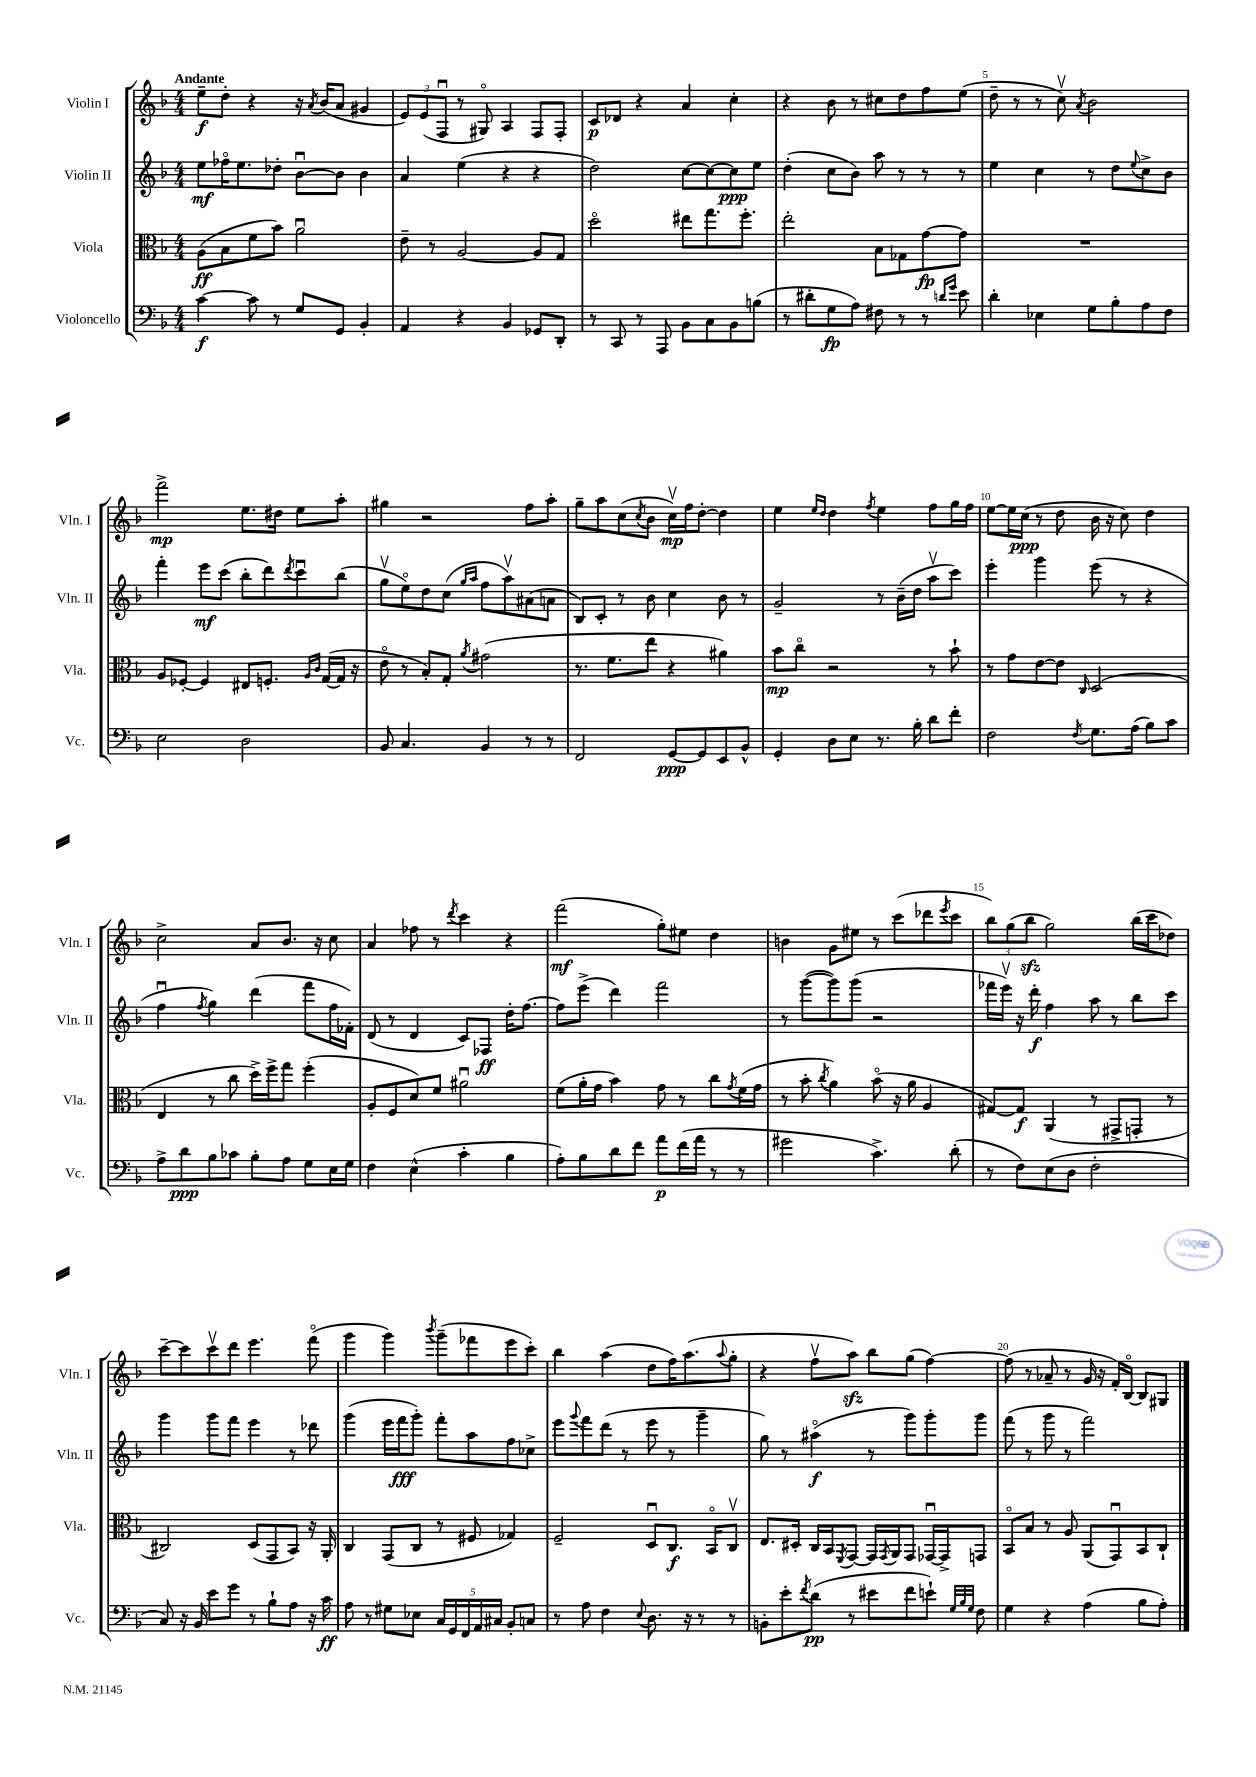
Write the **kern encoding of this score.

**kern	**dynam	**kern	**dynam	**kern	**dynam	**kern	**dynam
*part4	*part4	*part3	*part3	*part2	*part2	*part1	*part1
*staff4	*staff4	*staff3	*staff3	*staff2	*staff2	*staff1	*staff1
*I"Violoncello	*	*I"Viola	*	*I"Violin II	*	*I"Violin I	*
*I'Vc.	*	*I'Vla.	*	*I'Vln. II	*	*I'Vln. I	*
*clefF4	*	*clefC3	*	*clefG2	*	*clefG2	*
*k[b-]	*	*k[b-]	*	*k[b-]	*	*k[b-]	*
*M4/4	*	*M4/4	*	*M4/4	*	*M4/4	*
=1	=1	=1	=1	=1	=1	=1	=1
!	!	!	!	!	!	!LO:TX:a:B:t=Andante	!
[4c\	f	(8A\L	ff	8ee\L	mf	8ee~\L	f
.	.	8B-\	.	16ff-X\K	.	8dd'\J	.
.	.	.	.	8.ee\	.	.	.
8c\]	.	8f\	.	.	.	4r	.
8r	.	8b-\J)	.	8dd-X'\J	.	.	.
8G/L	.	2au\	.	[8b-u\L	.	16r	.
.	.	.	.	.	.	8qa/	.
.	.	.	.	.	.	(16b-/KL	.
8GG/J	.	.	.	8b-\J]	.	8a/J	.
4BB-'/	.	.	.	4b-\	.	4g#X/	.
=2	=2	=2	=2	=2	=2	=2	=2
4AA/	.	8e~\	.	4a/	.	12e/L)	.
.	.	.	.	.	.	(12e/	.
.	.	8r	.	.	.	.	.
.	.	.	.	.	.	12Fu/J	.
4r	.	[2A/	.	(4ee\	.	8r	.
.	.	.	.	.	.	8G#X/)	.
4BB-/	.	.	.	4r	.	4A/	.
8GG-X/L	.	8A/L]	.	4r	.	8F/L	.
8DD'/J	.	8G/J	.	.	.	8F'/J	.
=3	=3	=3	=3	=3	=3	=3	=3
8r	.	2dd\	.	2dd\)	.	8c/L	p
8CC/	.	.	.	.	.	8d-X/J	.
8r	.	.	.	.	.	4r	.
8AAA/	.	.	.	.	.	.	.
8BB-\L	.	8ee#X\L	.	[8cc\L	.	4a/	.
8C\	.	8.gg\	.	8cc\_	.	.	.
8BB-\	.	.	.	8cc\]	ppp	4cc'\	.
.	.	8.ff'\J	.	.	.	.	.
(8Bn\J	.	.	.	8ee\J	.	.	.
=4	=4	=4	=4	=4	=4	=4	=4
8r	.	2ee'\	.	(4dd'\	.	4r	.
8d#X'\L	.	.	.	.	.	.	.
8G\	fp	.	.	8cc\L	.	8b-\	.
8A\J)	.	.	.	8b-\J)	.	8r	.
8F#X\	.	8B-\L	.	8aa\	.	8cc#X\L	.
8r	.	8G-X\	.	8r	.	8dd\	.
8r	.	[8g\	fp	8r	.	8ff\	.
16qqdn/LL	.	.	.	.	.	.	.
16qqg/JJ	.	.	.	.	.	.	.
8e\	.	8g\J]	.	8r	.	(8ee\J	.
=5	=5	=5	=5	=5	=5	=5	=5
4d'\	.	1r	.	4ee\	.	8dd~\	.
.	.	.	.	.	.	8r	.
4E-X\	.	.	.	4cc\	.	8r	.
.	.	.	.	.	.	8ccv\)	.
.	.	.	.	.	.	8qa/	.
8G\L	.	.	.	8r	.	2b-\	.
8B-'\	.	.	.	8dd\L	.	.	.
.	.	.	.	8qqee/	.	.	.
8A\	.	.	.	8cc^\	.	.	.
8F\J	.	.	.	8b-\J	.	.	.
!!LO:LB:g=z
=6	=6	=6	=6	=6	=6	=6	=6
2E\	.	8A/L	.	4fff'\	.	2fff^\	mp
.	.	[8F-X'/J	.	.	.	.	.
.	.	4F-/]	.	8eee\L	mf	.	.
.	.	.	.	(8ccc\J	.	.	.
2D\	.	8E#X/L	.	8bb-'\L	.	8.ee\L	.
.	.	8.Fn'/J	.	8ddd\)	.	.	.
.	.	.	.	.	.	16dd#X\Jk	.
.	.	.	.	8qddd/	.	.	.
.	.	.	.	8cccu\	.	8ee\L	.
.	.	16qqA/LL	.	.	.	.	.
.	.	16qqc/JJ	.	.	.	.	.
.	.	([16G/LL	.	.	.	.	.
.	.	16G/JJ]	.	(8bb-\J	.	8aa'\J	.
.	.	16r	.	.	.	.	.
=7	=7	=7	=7	=7	=7	=7	=7
8BB-/	.	8e\	.	8ggv\L	.	4gg#X\	.
4.C/	.	8r	.	8ee\)	.	.	.
.	.	8B-'/L)	.	8dd\	.	2r	.
.	.	8G'/J	.	(8cc\J	.	.	.
.	.	.	.	16qqgg/LL	.	.	.
.	.	8qa/	.	16qqaa/JJ	.	.	.
4BB-/	.	(2g#X\	.	8ff\L	.	.	.
.	.	.	.	8aav\)	.	.	.
8r	.	.	.	(8a#X\	.	8ff\L	.
8r	.	.	.	8an\J	.	8aa'\J	.
=8	=8	=8	=8	=8	=8	=8	=8
2FF/	.	8.r	.	8B-/L)	.	8gg~\L	.
.	.	.	.	8c'/J	.	8aa\	.
.	.	8.f\L	.	.	.	.	.
.	.	.	.	8r	.	(8cc\	.
.	.	.	.	.	.	8qcc/	.
.	.	8ee\J	.	8b-\	.	8b-\J	.
[8GG/L	ppp	4r	.	4cc\	.	16ccv\LL)	mp
.	.	.	.	.	.	16ff\J	.
8GG/]	.	.	.	.	.	[8dd'\J	.
8EE/	.	4a#X\)	.	8b-\	.	4dd\]	.
8BB-^^/J	.	.	.	8r	.	.	.
=9	=9	=9	=9	=9	=9	=9	=9
4GG'/	.	8b-\L	mp	2g~/	.	4ee\	.
.	.	8cc\J	.	.	.	.	.
.	.	.	.	.	.	16qqee/LL	.
.	.	.	.	.	.	16qqdd/JJ	.
8D\L	.	2r	.	.	.	4dd\	.
8E\J	.	.	.	.	.	.	.
.	.	.	.	.	.	8qff/	.
8.r	.	.	.	8r	.	4ee\	.
.	.	.	.	(16b-~\LL	.	.	.
16B-'\	.	.	.	16dd\JJ	.	.	.
8d\L	.	8r	.	8aav\L	.	8ff\L	.
8f'\J	.	8b-`\	.	8ccc\J)	.	16gg\L	.
.	.	.	.	.	.	16ff\JJ	.
=10	=10	=10	=10	=10	=10	=10	=10
2F\	.	8r	.	4eee'\	.	[8ee\L	.
.	.	8g\L	.	.	.	16ee\L]	.
.	.	.	.	.	.	(16cc\JJ	ppp
.	.	[8e\	.	4ggg\	.	8r	.
.	.	8e\J]	.	.	.	8dd\	.
8qF/	.	16qqC/	.	.	.	.	.
8.G\L	.	(2D/	.	(8eee\	.	16b-\	.
.	.	.	.	.	.	16r	.
.	.	.	.	8r	.	8cc\)	.
(16A\Jk	.	.	.	.	.	.	.
8B-\L)	.	.	.	4r	.	4dd\	.
8c\J	.	.	.	.	.	.	.
!!LO:LB:g=z
=11	=11	=11	=11	=11	=11	=11	=11
8A^\L	.	4E/	.	4ffu\	.	2cc^\	.
8d\	ppp	.	.	.	.	.	.
.	.	.	.	8qff/	.	.	.
8B-\	.	8r	.	4gg\)	.	.	.
8c-X\J	.	8cc\	.	.	.	.	.
8B-'\L	.	16dd^\LL)	.	(4ddd\	.	8a/L	.
.	.	16ff^\J	.	.	.	.	.
8A\J	.	8gg\J	.	.	.	8.b-/J	.
8G\L	.	(4ff'\	.	8fff\L	.	.	.
.	.	.	.	.	.	16r	.
16E\L	.	.	.	16ff\L	.	8cc\	.
16G\JJ	.	.	.	16f-X'\JJ)	.	.	.
=12	=12	=12	=12	=12	=12	=12	=12
4F\	.	8A'/L	.	(8d/	.	4a/	.
.	.	8F/	.	8r	.	.	.
(4E^^\	.	8d/)	.	4d/	.	8ff-X\	.
.	.	8f/J	.	.	.	8r	.
.	.	.	.	.	.	8qddd/	.
4c'\	.	2a#Xu\	.	8c/L)	.	4ccc\	.
.	.	.	.	8F-X/J	ff	.	.
4B-\	.	.	.	16dd'\KL	.	4r	.
.	.	.	.	[8.ff\J	.	.	.
=13	=13	=13	=13	=13	=13	=13	=13
8A'\L)	.	(8f\L	.	8ff\L]	.	(2fff\	mf
8B-\	.	16a'\L	.	(8eee^\J	.	.	.
.	.	16g\JJ	.	.	.	.	.
8d\	.	4b-\)	.	4ddd\)	.	.	.
8f\J	.	.	.	.	.	.	.
8a\L	p	8g\	.	2fff\	.	8gg'\L)	.
(16f\L	.	8r	.	.	.	8ee#X\J	.
16a\JJ	.	.	.	.	.	.	.
8r	.	8cc\L	.	.	.	4dd\	.
.	.	8qg/	.	.	.	.	.
8r	.	(16f\L	.	.	.	.	.
.	.	16g\JJ	.	.	.	.	.
=14	=14	=14	=14	=14	=14	=14	=14
2g#X\	.	8r	.	8r	.	4bn\	.
.	.	8b-'\	.	([8ggg\L	.	.	.
.	.	8qcc/	.	.	.	.	.
.	.	4a\)	.	8ggg\])	.	8g\L	.
.	.	.	.	(8ggg\J	.	8ee#X\J	.
4.c^\)	.	(8b-\	.	2r	.	8r	.
.	.	16r	.	.	.	(8ccc\L	.
.	.	16a\	.	.	.	.	.
.	.	4A/	.	.	.	8ddd-X\	.
.	.	.	.	.	.	8qeee/	.
(8d'\	.	.	.	.	.	8ccc\J	.
=15	=15	=15	=15	=15	=15	=15	=15
8r	.	[8G#X/L)	.	16fff-X\LL	.	12bb-\L)	.
.	.	.	.	16eeev\JJ)	.	.	.
.	.	.	.	.	.	(12gg\	.
8F\L)	.	8G#/J]	f	16r	.	.	.
.	.	.	.	.	.	12bb-zz\J	.
.	.	.	.	16ddd'\	f	.	.
(8E\	.	(4AA/	.	4ff\	.	2gg\)	.
8D\J	.	.	.	.	.	.	.
2F'\	.	8r	.	8aa\	.	.	.
.	.	8GG#X^/L	.	8r	.	.	.
.	.	8GGn'/J	.	8bb-\L	.	(16bb-\LL	.
.	.	.	.	.	.	16ccc\J	.
.	.	8r	.	8ccc\J	.	8dd-X\J)	.
!!LO:LB:g=z
=16	=16	=16	=16	=16	=16	=16	=16
8C/)	.	2C#X/)	.	4ggg\	.	[8ccc~\L	.
16r	.	.	.	.	.	8ccc\]	.
16BB-/	.	.	.	.	.	.	.
8e\L	.	.	.	8ggg\L	.	8cccv\	.
8g\J	.	.	.	8fff\J	.	8ddd\J	.
8r	.	(8D/L	.	4eee\	.	4.eee\	.
8B-`\L	.	8GG/	.	.	.	.	.
8A\J	.	8BB-/J)	.	8r	.	.	.
16r	.	16r	.	8ddd-X\	.	(8fff\	.
16c\	ff	16AA'/	.	.	.	.	.
=17	=17	=17	=17	=17	=17	=17	=17
8A\	.	4C/	.	(4ggg\	.	4ggg\	.
8r	.	.	.	.	.	.	.
8G#X\L	.	(8GG/L	.	16eee\LL	.	4ggg\)	.
.	.	.	.	16fff\J	fff	.	.
8E-X\J	.	8C/J	.	8ggg'\J)	.	.	.
.	.	.	.	.	.	8qbbb-/	.
20C/LL	.	8r	.	8fff'\L	.	(8ggg~\L	.
20GG/	.	.	.	.	.	.	.
20FF/	.	.	.	.	.	.	.
.	.	8F#X/	.	8aa\	.	8fff-X\	.
20AA/	.	.	.	.	.	.	.
20C#X/JJ	.	.	.	.	.	.	.
8BB-'/L	.	4G-X/)	.	8ff\	.	8eee\	.
8Cn/J	.	.	.	8cc-X^\J	.	8ccc'\J)	.
=18	=18	=18	=18	=18	=18	=18	=18
8r	.	2F~/	.	8eee\L	.	4bb-\	.
.	.	.	.	8qqggg/	.	.	.
8A\	.	.	.	8fff\	.	.	.
4F\	.	.	.	(8ddd\J	.	(4aa\	.
.	.	.	.	8r	.	.	.
8qqE/	.	.	.	.	.	.	.
8.D\	.	8Du/L	.	8eee\	.	8dd\L	.
.	.	8.C/J	f	8r	.	16ff\K)	.
16r	.	.	.	.	.	(8.aa\	.
8r	.	.	.	4ggg~\	.	.	.
.	.	16BB-/KL	.	.	.	.	.
.	.	.	.	.	.	8qqaa/	.
8r	.	8Cv/J	.	.	.	8gg'\J	.
=19	=19	=19	=19	=19	=19	=19	=19
8BBn'\L	.	8.E/L	.	8gg\)	.	4r	.
8e'\	.	.	.	8r	.	.	.
.	.	16D#X'/Jk	.	.	.	.	.
8qf/	.	.	.	.	.	.	.
(8d\J	pp	16C/LL	.	(4aa#X\	f	8ffv\L	.
.	.	16BB-/J	.	.	.	.	.
.	.	8qFF/	.	.	.	.	.
8r	.	[8GG/J	.	.	.	8aazz\J)	.
8e#X\L	.	16GG/LL]	.	8r	.	8bb-\L	.
.	.	8qGG/	.	.	.	.	.
.	.	16AA/J	.	.	.	.	.
8f\	.	8GG/J	.	8ggg\L)	.	(8gg\J	.
8en`\J)	.	[16GG-Xu/LL	.	8ggg'\	.	[4ff\)	.
.	.	16GG-^/J]	.	.	.	.	.
32qqG/LLL	.	.	.	.	.	.	.
32qqB-/	.	.	.	.	.	.	.
32qqG/JJJ	.	.	.	.	.	.	.
8F\	.	8GGn/J	.	8ggg\J	.	.	.
=20	=20	=20	=20	=20	=20	=20	=20
4G\	.	8BB-/L	.	(8fff\	.	(8ff\]	.
.	.	8B-/J	.	8r	.	8r	.
4r	.	8r	.	8ggg\	.	8a-X~/	.
.	.	8A/	.	8r	.	8r	.
(4A\	.	(8AA/L	.	2fff\)	.	16g/	.
.	.	.	.	.	.	16r	.
.	.	8GGu/)	.	.	.	16f'/LL)	.
.	.	.	.	.	.	[16B-/JJ	.
8B-\L	.	8BB-/	.	.	.	8B-/L]	.
8A'\J)	.	8C`/J	.	.	.	8G#X/J	.
==	==	==	==	==	==	==	==
*-	*-	*-	*-	*-	*-	*-	*-
